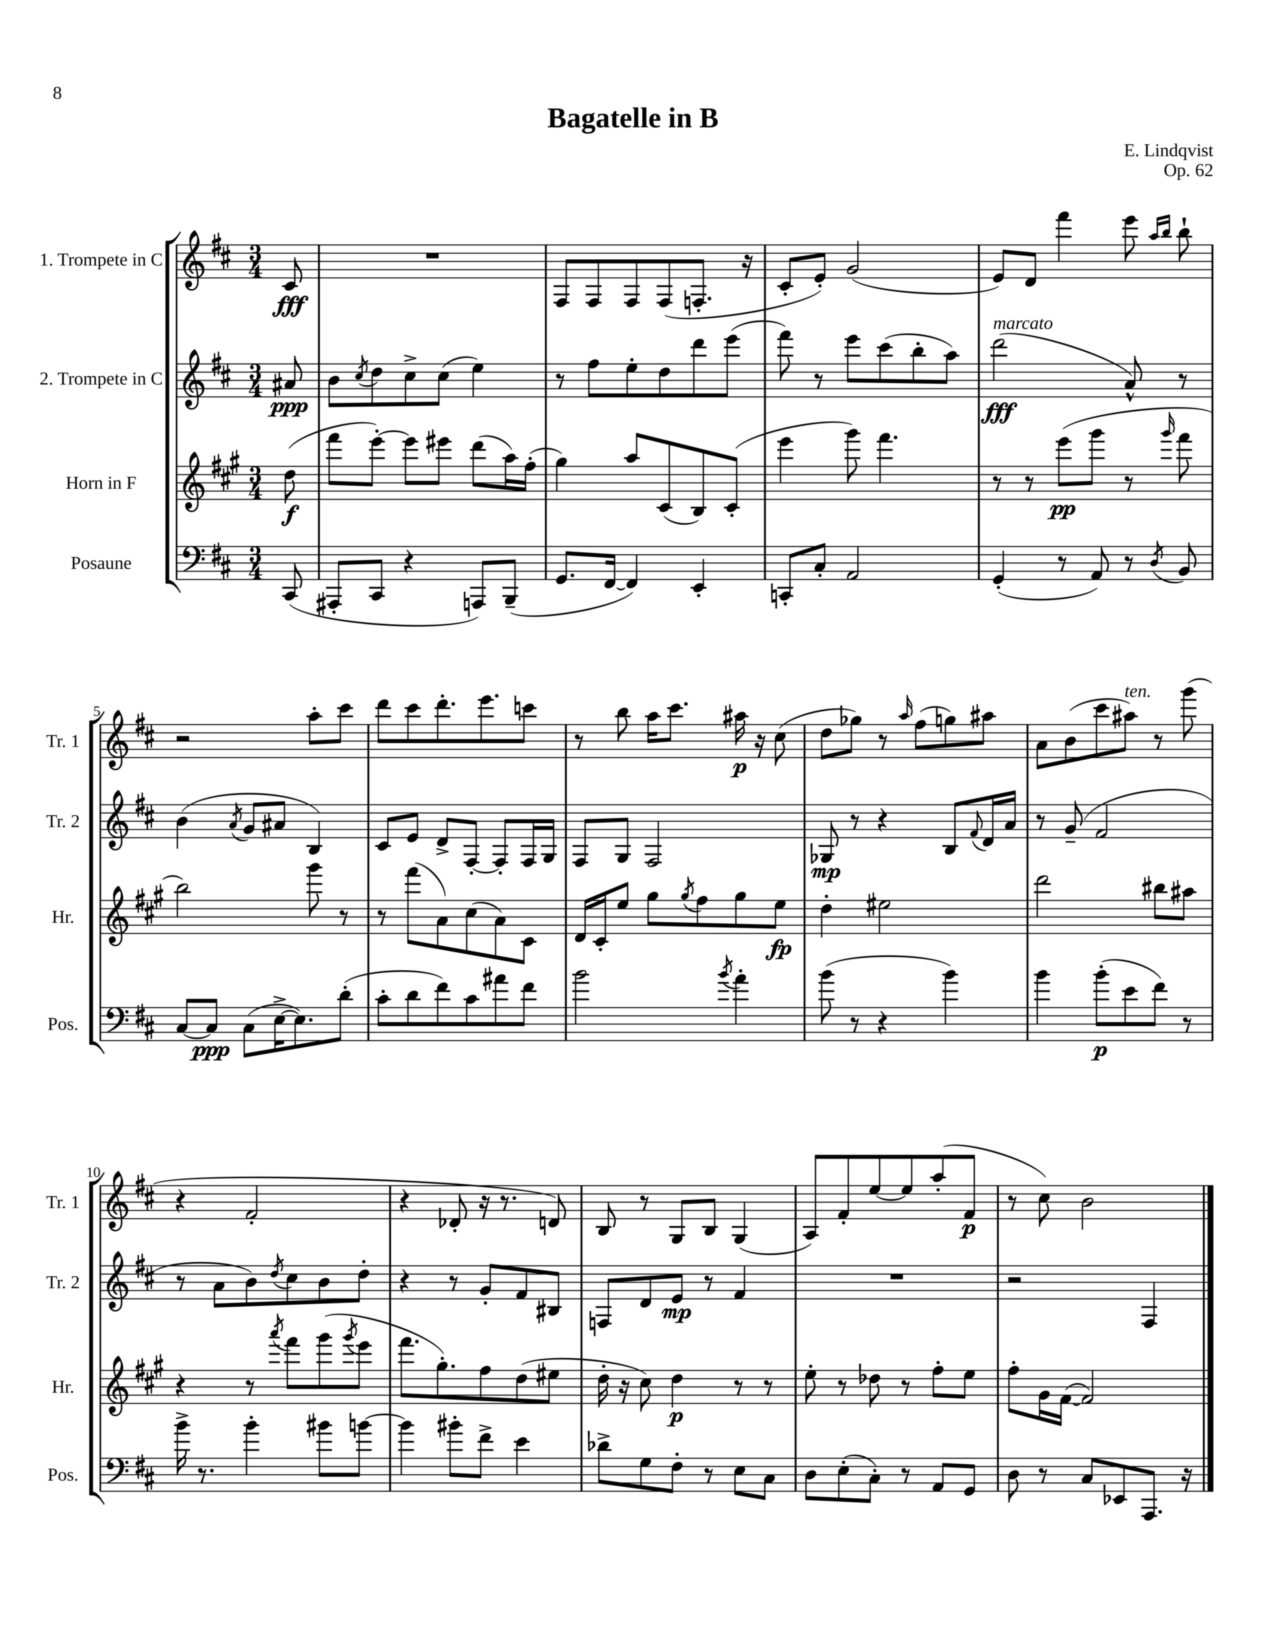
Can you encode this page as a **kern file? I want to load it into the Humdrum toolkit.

**kern	**kern	**kern	**kern
*staff4	*staff3	*staff2	*staff1
*clefF4	*clefG2	*clefG2	*clefG2
*k[f#c#]	*k[f#c#g#]	*k[f#c#]	*k[f#c#]
*M3/4	*M3/4	*M3/4	*M3/4
(8CC#/	(8dd\	8a#/	8c#/
=	=	=	=
8AAA#'/L	8fff#\L	8b\L	2.r
.	.	8qcc#/	.
8CC#/J	[8eee'\J)	8dd\	.
4r	8eee\]L	8cc#^\	.
.	8eee#\J	(8cc#\J	.
8AAA/L)	(8ddd\L	4ee\)	.
(8BBB~/J	16aa\L)	.	.
.	(16ff#'\JJ	.	.
=	=	=	=
8.GG/L	4gg#\)	8r	8F#/L
.	.	8ff#\L	8F#/
[16FF#/Jk	.	.	.
4FF#/])	8aa/L	8ee'\	8F#/
.	(8c#/	8dd\	(8F#/
4EE'/	8B/)	8ddd\	8.F'/J
.	(8c#'/J	(8eee\J	.
.	.	.	16r
=	=	=	=
8CC'/L	4eee\	8fff#\)	8c#'/L
8C#'/J	.	8r	8e'/J)
2AA/	8ggg#\)	8eee\L	(2g/
.	4.fff#\	(8ccc#\	.
.	.	8bb'\	.
.	.	8aa\J)	.
=	=	=	=
(4GG'/	8r	(2ddd\	8e/L)
.	8r	.	8d/J
8r	(8eee\L	.	4fff#\
8AA/)	8ggg#\J	.	.
8r	8r	8a^^/)	8eee\
.	.	.	16qqaa/LL
8qD/	16qqggg#/	.	16qqbb/JJ
8BB/	8fff#\	8r	8bb`\
=	=	=	=
[8C#/L	2bb\)	(4b\	2r
8C#/]J	.	.	.
.	.	8qa/	.
(8C#\L	.	8g/L	.
[16E^\K	.	8a#/J	.
8.E\])	.	.	.
.	8ggg#\	4B/)	8aa'\L
(8d'\J	8r	.	8ccc#\J
=	=	=	=
8c#'\L	8r	8c#/L	8ddd\L
8d\	(8fff#\L	8e/J	8ccc#\
8f#\)	8a\)	8d^/L	8.ddd'\
8c#\	(8cc#\	[8F#'/J	.
.	.	.	8.eee\
8a#\	8a\)	8F#'/]L	.
8f#\J	8c#\J	16F#/L	8ccc\J
.	.	16G/JJ	.
=	=	=	=
2b\	16d/LL	8F#/L	8r
.	16c#'/J	.	.
.	8ee/J	8G/J	8bb\
.	8gg#\L	2F#/	16aa\LK
.	.	.	8.ccc#\J
.	8qgg#/	.	.
.	8ff#\	.	.
8qb/	.	.	.
4a'\	8gg#\	.	16aa#\
.	.	.	16r
.	8ee\J	.	(8cc#\
=	=	=	=
(8b\	4dd'\	8G-/	8dd\L
8r	.	8r	8gg-\J)
4r	2ee#\	4r	8r
.	.	.	16qqaa/
.	.	.	(8ff#\L
4b\)	.	8B/L	8gg\)
.	.	8qqf#/	.
.	.	16d/L	8aa#\J
.	.	16a/JJ	.
=	=	=	=
4b\	2ddd\	8r	8a\L
.	.	(8g~/	(8b\
(8b'\L	.	2f#/	8ccc#\
8e\	.	.	8aa#\J)
8f#\J)	8bb#\L	.	8r
8r	8aa#\J	.	(8ggg\
=	=	=	=
16b^\	4r	8r	4r
8.r	.	.	.
.	.	8a\L	.
4b'\	8r	8b\)	2f#'/
.	8qaaa/	8qdd/	.
.	8fff#\L	8cc#\	.
8b#\L	(8ggg#\	8b\	.
.	8qggg#/	.	.
[8b\J	8eee\J	8dd'\J	.
=	=	=	=
4b\]	8.fff#\L	4r	4r
.	8.gg#'\)	.	.
8b#'\L	.	8r	8d-'/
8f#^\J	8ff#\	8g'/L	16r
.	.	.	8.r
4e\	(8dd\	8f#/	.
.	8ee#\J	8B#/J	8d/)
=	=	=	=
8d-^\L	16dd'\	8F/L	8B/
.	16r	.	.
8G\	8cc#\)	8d/	8r
8F#'\J	4dd\	8e/J	8G/L
8r	.	8r	8B/J
8E\L	8r	4f#/	(4G/
8C#\J	8r	.	.
=	=	=	=
8D\L	8ee'\	2.r	8A/L)
(8E'\	8r	.	8f#'/
8C#'\J)	8dd-\	.	[8ee/
8r	8r	.	8ee/]
8AA/L	8ff#'\L	.	(8aa'/
8GG/J	8ee\J	.	8f#/J
=	=	=	=
8D\	8ff#'\L	2r	8r
8r	16g#\L	.	8cc#\)
.	([16f#\JJ	.	.
8C#/L	2f#/])	.	2b\
8EE-/	.	.	.
8.AAA/J	.	4F#/	.
16r	.	.	.
==	==	==	==
*-	*-	*-	*-
